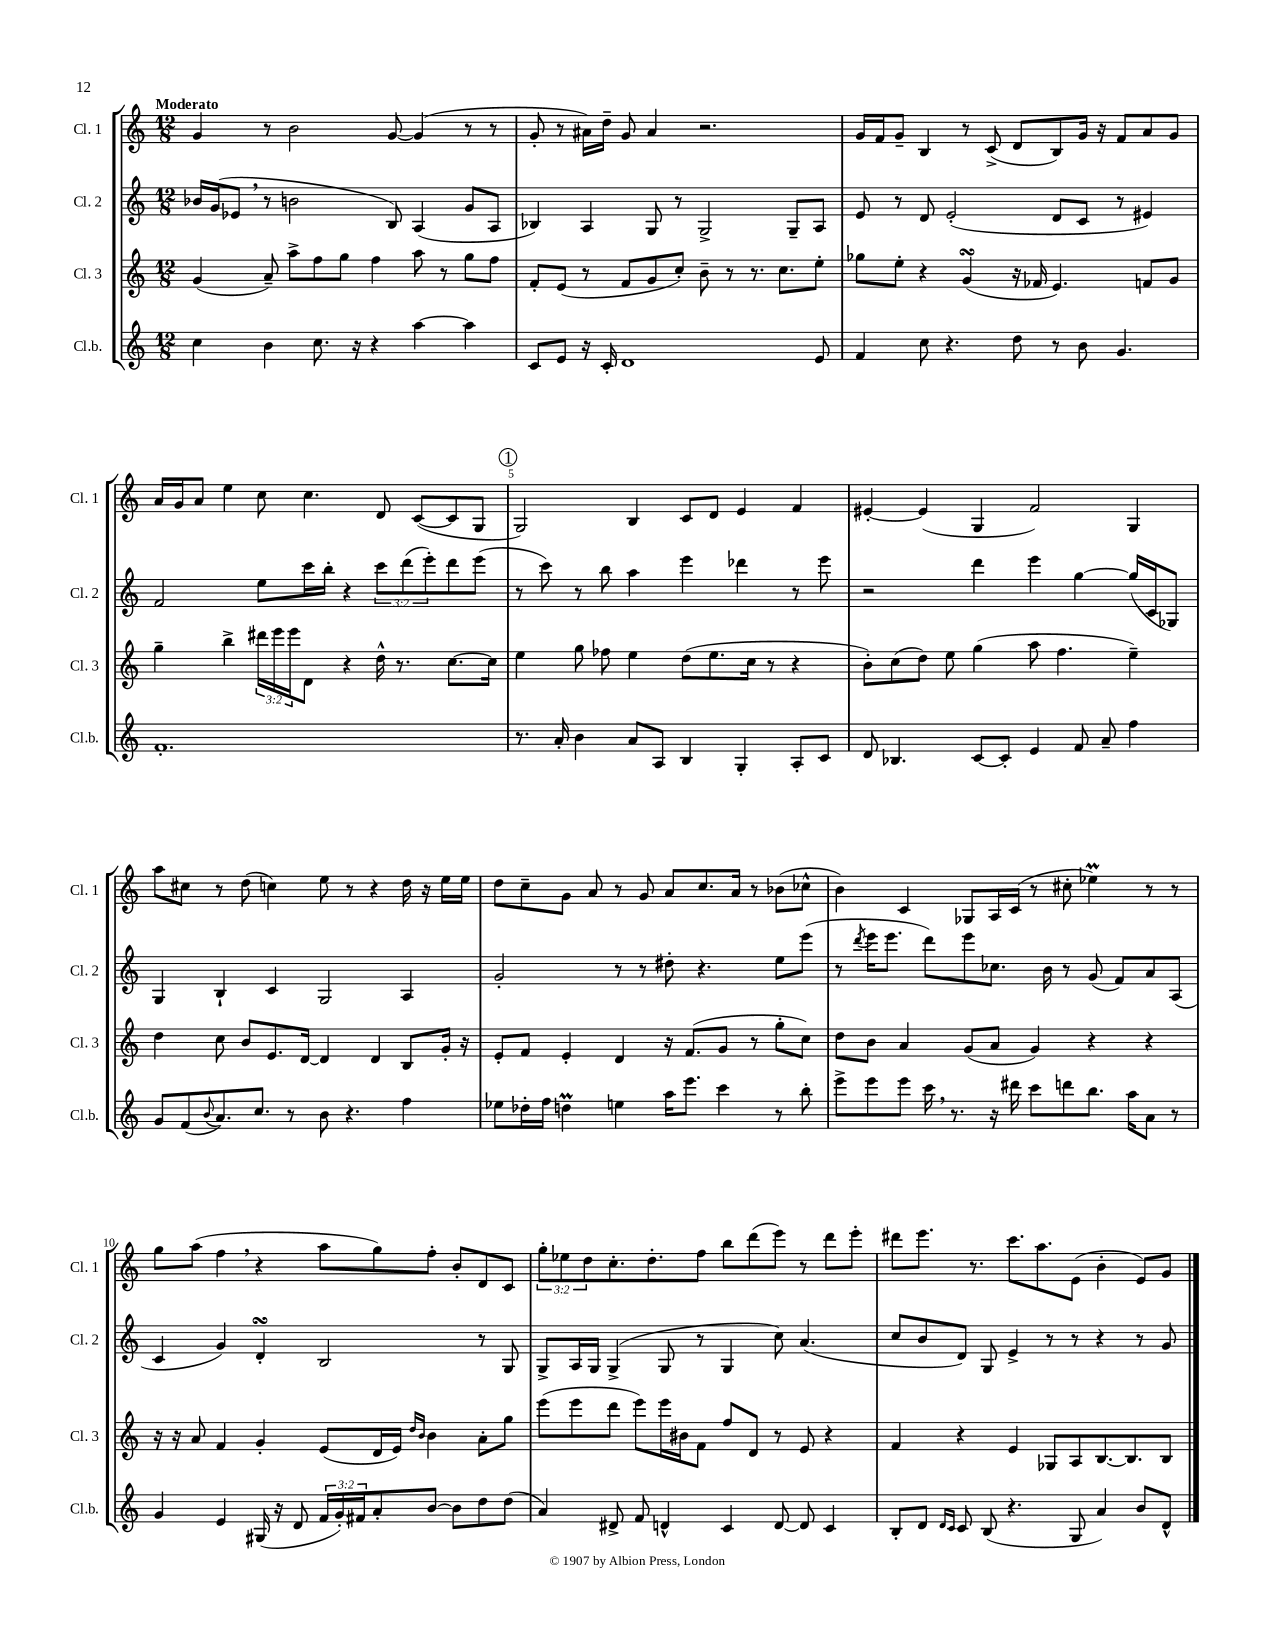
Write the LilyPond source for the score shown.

<<
\new StaffGroup <<
\new Staff = "s0" \with { instrumentName = "Cl. 1" shortInstrumentName = "Cl. 1" } {
    \clef treble \key c \major \numericTimeSignature \time 12/8 \override Staff.TupletNumber.text = #tuplet-number::calc-fraction-text \tempo "Moderato"
    g'4 r8 b'2 g'8~ g'4( r8 r8 |
    g'8-. r8 ais'16) d''16-- g'8 ais'4 r2. |
    g'16 f'16 g'8-- b4 r8 c'8->( d'8 b8) g'16 r16 f'8 a'8 g'8 |
    a'16 g'16 a'8 e''4 c''8 c''4. d'8 c'8~( c'8 g8 |
    \mark \markup { \circle "1" } g2) b4 c'8 d'8 e'4 f'4 |
    eis'4~-. eis'4( g4 f'2) g4 |
    a''8 cis''8 r8 d''8( c''4) e''8 r8 r4 d''16 r16 e''16 e''16 |
    d''8 c''8-- g'8 a'8 r8 g'8 a'8 c''8. a'16 r8 bes'8( ces''8-^ |
    b'4) c'4 ges8 a16 c'16( r8 cis''8-. ees''4\prall) r8 r8 |
    g''8 a''8( f''4 \breathe r4 a''8 g''8) f''8-. b'8-. d'8 c'8 |
    \tuplet 3/2 { g''8-. ees''8 d''8 } c''8.-. d''8.-. f''8 b''8 d'''8( e'''8) r8 d'''8 e'''8-. |
    dis'''8 e'''8. r8. c'''8. a''8. e'8( b'4-. e'8) g'8 \bar "|." |
}
\new Staff = "s1" \with { instrumentName = "Cl. 2" shortInstrumentName = "Cl. 2" } {
    \clef treble \key c \major \numericTimeSignature \time 12/8 \override Staff.TupletNumber.text = #tuplet-number::calc-fraction-text
    bes'16 g'16( ees'8 \breathe r8 b'2 b8) a4( g'8 a8 |
    bes4) a4 g8 r8 g2-> g8-- a8 |
    e'8 r8 d'8 e'2-.( d'8 c'8 r8 eis'4) |
    f'2 e''8 c'''16 b''16-. r4 \tuplet 3/2 { c'''8 d'''8( e'''8-.) } d'''8 e'''8( |
    \mark \markup { \circle "1" } r8 c'''8) r8 b''8 a''4 e'''4 des'''4 r8 e'''8 |
    r2 d'''4 e'''4 g''4~ g''16( c'16 ges8) |
    g4 b4-! c'4 g2 a4 |
    g'2-. r8 r8 dis''8-. r4. e''8 e'''8( |
    r8 \acciaccatura { d'''8 } e'''16 e'''8. d'''8) e'''8 ces''8. b'16 r8 g'8( f'8) a'8 a8( |
    c'4 g'4) d'4-.\turn b2 r8 g8 |
    g8-> a16 g16 g4->( g8 r8 g4 c''8) a'4.( |
    c''8 b'8 d'8) g8 e'4-> r8 r8 r4 r8 g'8 \bar "|." |
}
\new Staff = "s2" \with { instrumentName = "Cl. 3" shortInstrumentName = "Cl. 3" } {
    \clef treble \key c \major \numericTimeSignature \time 12/8 \override Staff.TupletNumber.text = #tuplet-number::calc-fraction-text
    g'4( a'8--) a''8-> f''8 g''8 f''4 a''8 r8 g''8 f''8 |
    f'8-. e'8( r8 f'8 g'8 c''8-.) b'8-- r8 r8. c''8. e''8-. |
    ges''8 e''8-. r4 g'4\turn( r16 fes'16 e'4.) f'8 g'8 |
    g''4-- b''4-> \tuplet 3/2 { dis'''16 e'''16 e'''16 } d'8 r4 d''16-^ r8. c''8.~ c''16 |
    \mark \markup { \circle "1" } e''4 g''8 fes''8 e''4 d''8( e''8. c''16 r8 r4 |
    b'8-.) c''8( d''8) e''8 g''4( a''8 f''4. e''4--) |
    d''4 c''8 b'8 e'8. d'16~ d'4 d'4 b8 g'16-. r16 |
    e'8-. f'8 e'4-. d'4 r16 f'8.( g'8 r8 g''8-. c''8) |
    d''8 b'8 a'4 g'8( a'8 g'4) r4 r4 |
    r16 r16 a'8 f'4 g'4-. e'8( d'16 e'16) \grace { d''16 b'16 } b'4 a'8-. g''8 |
    e'''8( e'''8 d'''8 e'''8) e'''16 bis'16 f'8 f''8 d'8 r8 e'8 r4 |
    f'4 r4 e'4 ges8 a8 b8.~ b8. b8 \bar "|." |
}
\new Staff = "s3" \with { instrumentName = "Cl.b." shortInstrumentName = "Cl.b." } {
    \clef treble \key c \major \numericTimeSignature \time 12/8 \override Staff.TupletNumber.text = #tuplet-number::calc-fraction-text
    c''4 b'4 c''8. r16 r4 a''4~ a''4 |
    c'8 e'8 r16 c'16-. d'1 e'8 |
    f'4 c''8 r4. d''8 r8 b'8 g'4. |
    f'1.-. |
    \mark \markup { \circle "1" } r8. a'16-. b'4 a'8 a8 b4 g4-. a8-. c'8 |
    d'8 bes4. c'8~ c'8-. e'4 f'8 a'8-- f''4 |
    g'8 f'8( \appoggiatura { b'8 } a'8.) c''8. r8 b'8 r4. f''4 |
    ees''8 des''16-. f''16 d''4\prall e''4 a''16 e'''8. c'''4 r8 b''8-. |
    e'''8-> e'''8 e'''8 c'''16 \breathe r8. r16 dis'''16 c'''8 d'''8 b''8. a''16 a'8 r8 |
    g'4 e'4 gis16( r16 d'8 \tuplet 3/2 { f'16 g'16-.) fis'16 } a'8-. b'8~ b'8 d''8 d''8( |
    a'4) dis'8-> f'8 d'4-^ c'4 d'8~ d'8 c'4 |
    b8-. d'8 \grace { d'16 c'16 } c'8 b8( r4. g8 a'4) b'8 d'8-^ \bar "|." |
}
>>
>>
\layout { \context { \Score \override BarNumber.break-visibility = ##(#f #t #t) barNumberVisibility = #(every-nth-bar-number-visible 5) } }
